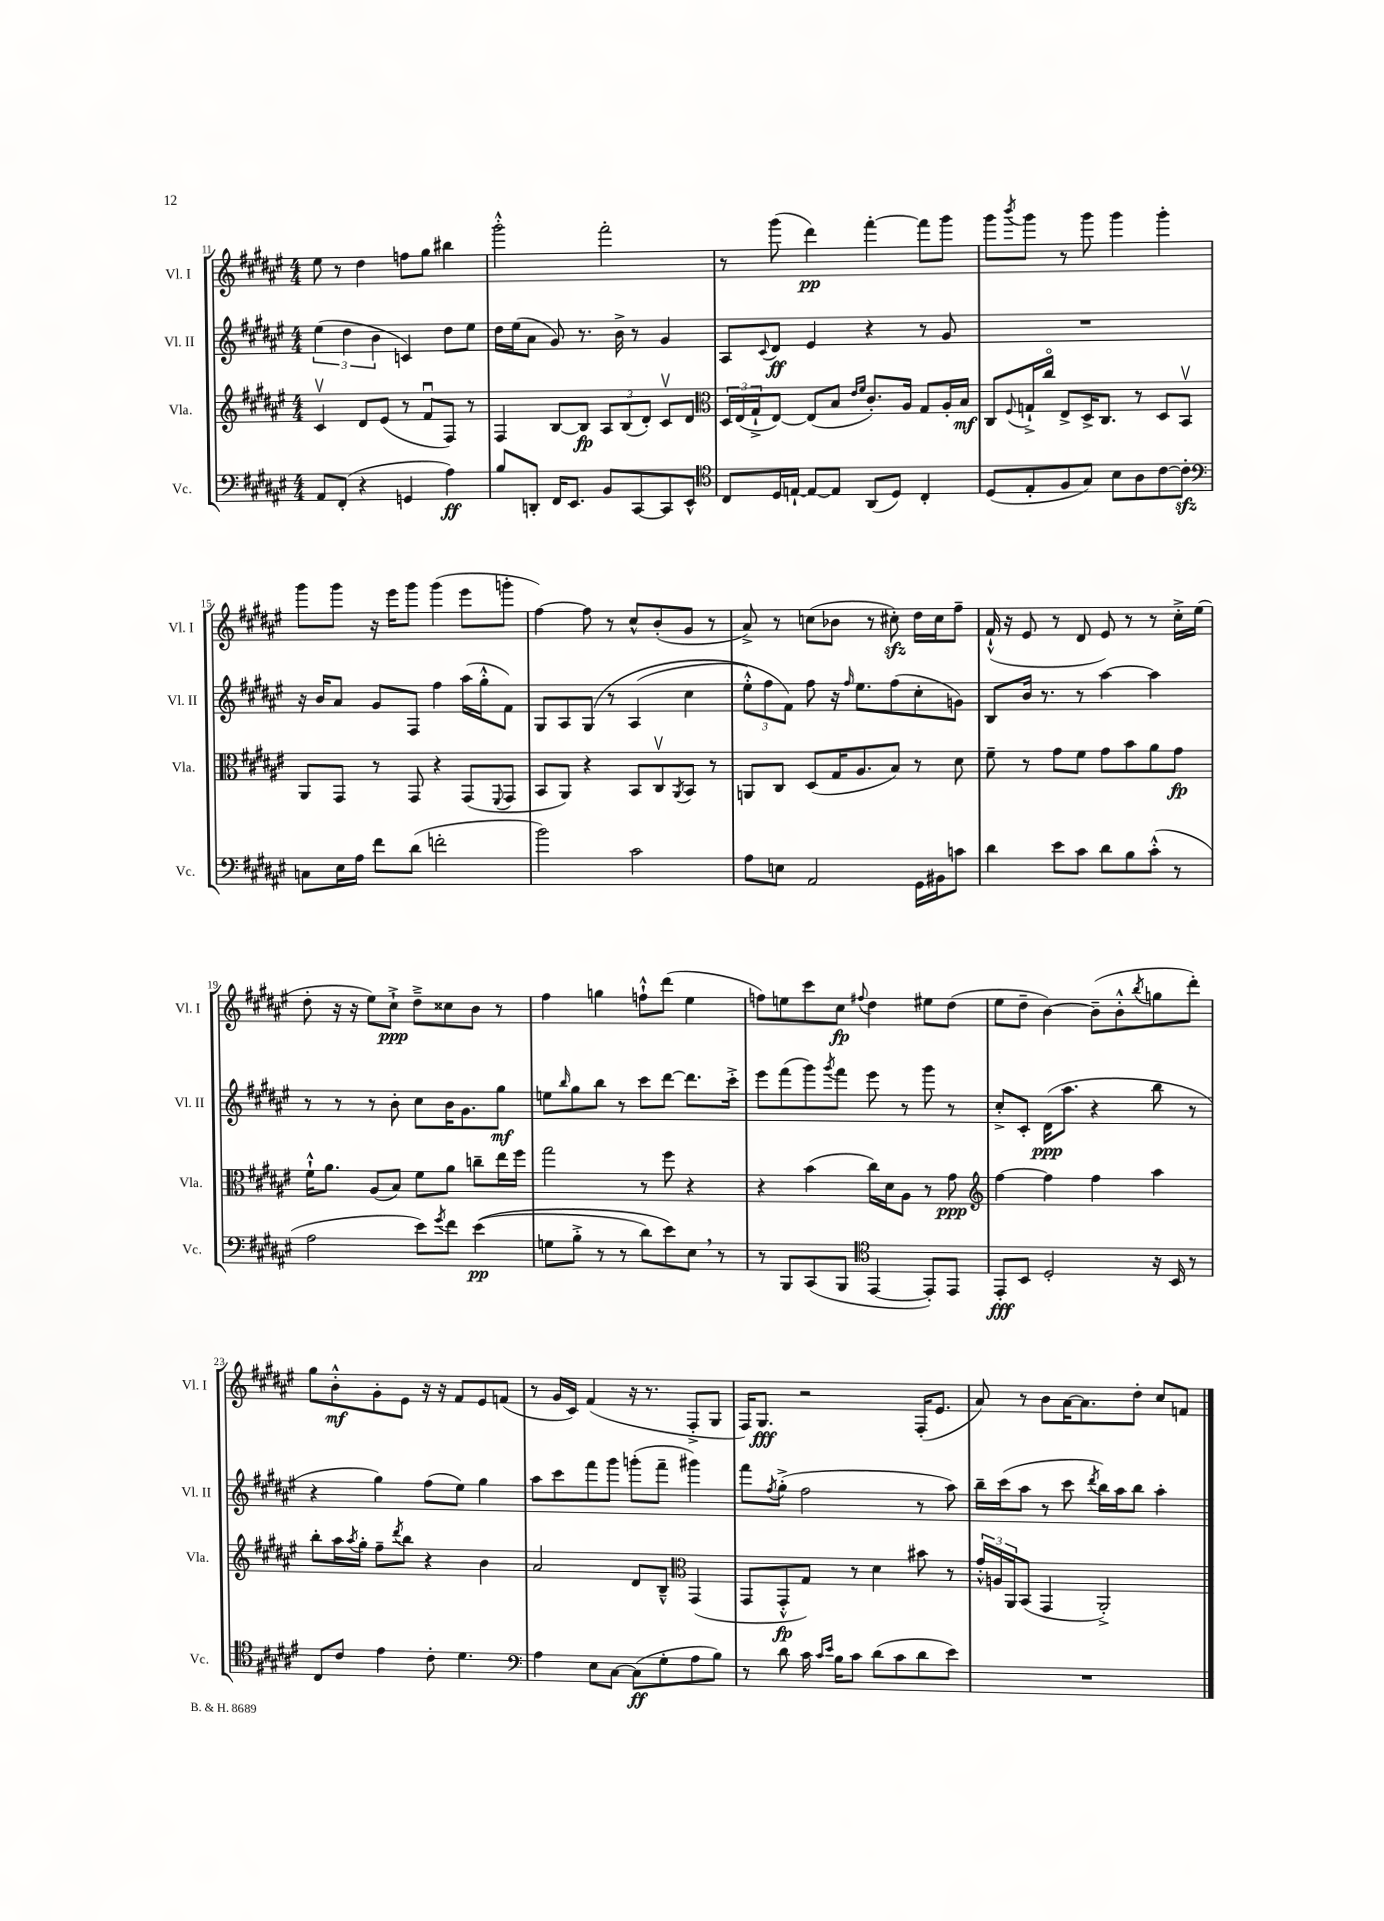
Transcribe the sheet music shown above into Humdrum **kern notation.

**kern	**kern	**kern	**kern
*staff4	*staff3	*staff2	*staff1
*clefF4	*clefG2	*clefG2	*clefG2
*k[f#c#g#d#a#e#]	*k[f#c#g#d#a#e#]	*k[f#c#g#d#a#e#]	*k[f#c#g#d#a#e#]
*M4/4	*M4/4	*M4/4	*M4/4
8AA#	4c#v	(6ee#	8ee#
(8FF#'	.	.	8r
.	.	6dd#	.
4r	8d#	.	4dd#
.	.	6b	.
.	(8e#	.	.
4GG	8r	4c)	8ff
.	8f#u	.	8gg#
4A#)	8F#)	8dd#	4bb#
.	8r	8ee#	.
=	=	=	=
8B	4F#	16dd#	2ggg#'^^
.	.	(16ee#	.
8DD'	.	8a#	.
16FF#	[8B	8g#)	.
8.EE#	.	.	.
.	8B]	8.r	.
8BB	12A#	.	2fff#'
.	.	16b^	.
.	(12B	.	.
[8CC#	.	8r	.
.	12d#')	.	.
8CC#]	8c#v	4g#	.
8EE#^^	8d#	.	.
=	=	=	=
*clefC4	*clefC3	*	*
8C#	24D#	8A#	8r
.	(24E#	.	.
.	24G#`^	.	.
.	.	8qqc#	.
16D#	[8E#)	8d#	(8ggg#
[16E`	.	.	.
8E_	(8E#]	4e#	4ddd#)
8E]	8B	.	.
.	16qqe#	.	.
.	16qqf#	.	.
(8AA#	8.c#')	4r	[4fff#'
8D#)	.	.	.
.	16A#	.	.
4C#'	8G#	8r	8fff#]
.	16A#'	8g#	8ggg#
.	16B	.	.
=	=	=	=
(8D#	8C#	1r	8ggg#
.	8qqF#	.	8qbbb
8E#'	16G`^	.	8ggg#
.	16cc#o	.	.
8F#	8E#^	.	8r
8G#)	16D#^	.	8ggg#
.	8.C#	.	.
8B	.	.	4ggg#
8A#	8r	.	.
[8c#	8D#	.	4ggg#'
8c#']	8BBv	.	.
=	=	=	=
*clefF4	*	*	*
8C	8AA#	16r	8ggg#
.	.	16b	.
16E#	8GG#	8a#	8ggg#
16A#	.	.	.
8f#	8r	8g#	16r
.	.	.	16eee#
(8d#	8GG#	8F#	8ggg#
2f'	4r	4ff#	(4ggg#
.	(8GG#	(16aa#	8eee#
.	.	16gg#'^^	.
.	8qqFF#	.	.
.	8GG#	8f#)	8ggg'
=	=	=	=
2b)	8BB	8G#	[4ff#)
.	8AA#)	8A#	.
.	4r	&(8G#	8ff#]
.	.	8r	8r
2c#	8BB	(4A#	8cc#^^
.	8C#v	.	(8b'
.	8qAA#	.	.
.	8BB	4cc#	8g#
.	8r	.	8r
=	=	=	=
8A#	8AA	12ee#'^^)	8a#^)
.	.	12ff#	.
8E	8C#	.	8r
.	.	12f#&)	.
2AA#	(8D#	8ff#	(8cc
.	16G#	16r	8b-
.	.	16qqff#	.
.	8.A#	8.ee#	.
.	.	.	8r
.	8B)	(8ff#	8cc#')
16GG#	8r	8cc#'	16dd#
16BB#	.	.	16cc#
8c	8d#	8g)	8ff#~
=	=	=	=
4d#	8f#~	8B	(16f#`^^
.	.	.	16r
.	8r	16b	8e#
.	.	8.r	.
8e#	8g#	.	8r
8c#	8f#	8r	8d#
8d#	8g#	[4aa#	8e#)
8B	8b	.	8r
(8c#'^^	8a#	4aa#]	8r
8r	8g#	.	16cc#'^
.	.	.	(16ee#
=	=	=	=
2A#	16f#`^^	8r	8dd#'
.	8.a#	.	.
.	.	8r	16r
.	.	.	16r
.	(8A#	8r	8ee#)
.	8B)	8b'	8cc#`^
8e#)	8f#	8cc#	8dd#~^
8qg#	.	.	.
8f#	8a#	16b	8cc##
.	.	8.g#	.
&((4e#	8cc~	.	8b
.	16ee#	8gg#	8r
.	16ff#	.	.
=	=	=	=
8G	2gg#	8ee	4ff#
.	.	16qqbb	.
8B'^	.	8gg#	.
8r	.	8bb	4gg
8r	.	8r	.
8d#)	8r	8ccc#	8ff`^^
8e#&)	8ff#	[8ddd#	(8ddd#
8E#	4r	8.ddd#]	4ee#
8r	.	.	.
.	.	16ccc#'^	.
=	=	=	=
8r	4r	8eee#	8ff)
8BBB	.	(8fff#	8ee
(8CC#	(4b	8ggg#)	8ccc#
.	.	8qggg#	.
8BBB	.	8fff#	8cc#
*clefC4	*	*	*
.	.	.	8qqff#
[4EE#	16cc#)	8eee#	4dd#
.	16d#	.	.
.	8A#	8r	.
8EE#'])	8r	8ggg#	8ee#
8EE#	8g#	8r	(8dd#
=	=	=	=
*	*clefG2	*	*
8EE#'	[4ff#	8cc#'^	8ee#
8BB	.	8c#'	8dd#~
2D#'	4ff#]	(16d#	[4b)
.	.	8.aa#	.
.	4ff#	4r	(8b~]
.	.	.	8b'^^
.	.	.	8qbb
16r	4aa#	8bb	8gg
16BB	.	.	.
8r	.	8r	8ddd#')
=	=	=	=
8C#	8bb'	4r	8gg#
8c#	16aa#	.	8b'^^
.	8qaa#	.	.
.	16gg#'	.	.
4e#	8ff#~	4gg#)	8g#'
.	8qddd#	.	.
.	8bb	.	8e#
8c#'	4r	(8ff#	16r
.	.	.	16r
4.d#	.	8ee#)	8f#
.	4b	4gg#	8e#
.	.	.	(8f
=	=	=	=
*clefF4	*	*	*
4A#	2a#	8aa#	8r
.	.	8ccc#	16g#
.	.	.	16c#)
8E#	.	8fff#	(4f#
[8C#	.	8ggg#	.
(8C#]	8d#	(8ggg'	16r
.	.	.	8.r
8G#'	8B~^^	8fff#~	.
*	*clefC3	*	*
8A#	(4GG#	4ggg#)	8F#'^
8B)	.	.	8G#
=	=	=	=
8r	8GG#	8fff#	16F#)
.	.	.	8.G#
.	.	8qff#	.
8d#	8GG#'^^	(8gg#'^	.
16c#	8G#)	2ff#	2r
16qqc#	.	.	.
16qqe#	.	.	.
16B	.	.	.
8c#	8r	.	.
(8d#	4d#	.	.
8c#	.	.	.
8d#	8b#	8r	(16F#'
.	.	.	8.e#
8e#)	8r	8aa#)	.
=	=	=	=
1r	24g#'^^	16bb~	8a#)
.	24A	.	.
.	.	(16ccc#	.
.	24AA#	.	.
.	(8BB	8aa#	8r
.	4GG#	8r	8b
.	.	8ccc#	[16a#
.	.	.	8.a#]
.	.	8qddd#	.
.	2AA#'^)	16bb)	.
.	.	16aa#	.
.	.	8bb	8dd#'
.	.	4aa#'	8cc#
.	.	.	8f
==	==	==	==
*-	*-	*-	*-
